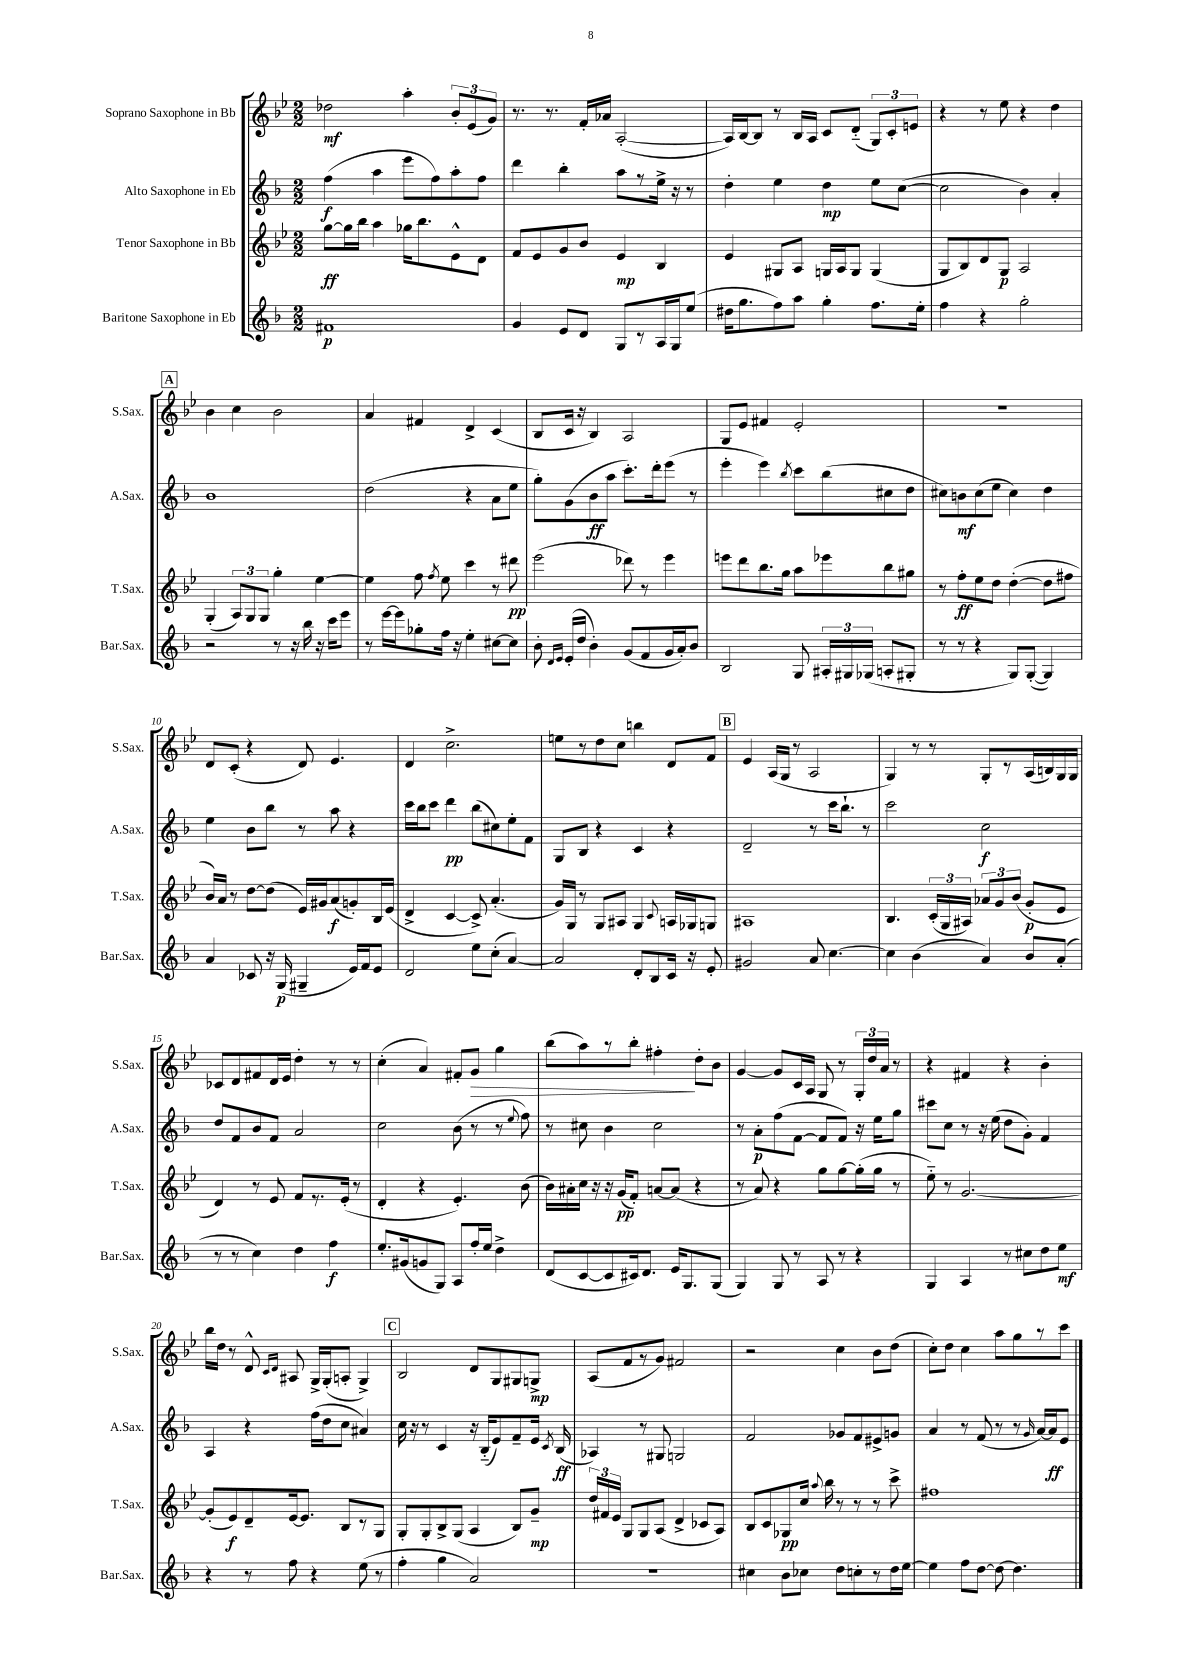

**kern	**dynam	**kern	**dynam	**kern	**dynam	**kern	**dynam
*part4	*part4	*part3	*part3	*part2	*part2	*part1	*part1
*staff4	*staff4	*staff3	*staff3	*staff2	*staff2	*staff1	*staff1
*I"Baritone Saxophone in Eb	*	*I"Tenor Saxophone in Bb	*	*I"Alto Saxophone in Eb	*	*I"Soprano Saxophone in Bb	*
*I'Bar.Sax.	*	*I'T.Sax.	*	*I'A.Sax.	*	*I'S.Sax.	*
*clefG2	*	*clefG2	*	*clefG2	*	*clefG2	*
*k[b-]	*	*k[b-e-]	*	*k[b-]	*	*k[b-e-]	*
*M2/2	*	*M2/2	*	*M2/2	*	*M2/2	*
=1	=1	=1	=1	=1	=1	=1	=1
1f#X	p	[8gg\L	ff	(4ff\	f	2dd-X\	mf
.	.	16gg\L]	.	.	.	.	.
.	.	16bb-\JJ	.	.	.	.	.
.	.	4aa\	.	4aa\	.	.	.
.	.	16gg-X\KL	.	8eee\L	.	4aa'\	.
.	.	8.bb-\	.	.	.	.	.
.	.	.	.	8ff\)	.	.	.
.	.	8e-^^\	.	8aa'\	.	12b-'/L	.
.	.	.	.	.	.	(12e-/	.
.	.	8d\J	.	8ff\J	.	.	.
.	.	.	.	.	.	12g/J)	.
=2	=2	=2	=2	=2	=2	=2	=2
4g/	.	8f/L	.	4ddd\	.	8.r	.
.	.	8e-/	.	.	.	.	.
.	.	.	.	.	.	8.r	.
8e/L	.	8g/	.	4bb-'\	.	.	.
8d/J	.	8b-/J	.	.	.	16f'/LL	.
.	.	.	.	.	.	16a-X/JJ	.
8G/L	.	4e-/	mp	8aa\L	.	([2A'/	.
8r	.	.	.	8r	.	.	.
16A/L	.	4B-/	.	16ee^\Jk	.	.	.
16G/J	.	.	.	16r	.	.	.
(8ee/J	.	.	.	8r	.	.	.
=3	=3	=3	=3	=3	=3	=3	=3
16dd#X\KL	.	4e-/	.	4dd'\	.	16A/LL])	.
8.gg\	.	.	.	.	.	[16B-/J	.
.	.	.	.	.	.	8B-/J]	.
8ff\)	.	8G#X/L	.	4ee\	.	8r	.
8aa\J	.	8A/J	.	.	.	16B-/LL	.
.	.	.	.	.	.	16A/JJ	.
4gg'\	.	16Gn/LL	.	4dd\	mp	8c/L	.
.	.	16A/J	.	.	.	.	.
.	.	8G/J	.	.	.	(8d/J	.
8.ff\L	.	(4G/	.	8ee\L	.	12G/L)	.
.	.	.	.	.	.	12c'/	.
.	.	.	.	([8cc\J	.	.	.
.	.	.	.	.	.	12en/J	.
16ee'\Jk	.	.	.	.	.	.	.
=4	=4	=4	=4	=4	=4	=4	=4
4ff\	.	8G/L	.	2cc\]	.	4r	.
.	.	8B-/)	.	.	.	.	.
4r	.	8d/	.	.	.	8r	.
.	.	8G/J	p	.	.	8ee-\	.
2gg'\	.	2A/	.	4b-\)	.	4r	.
.	.	.	.	4a'/	.	4dd\	.
!!LO:LB:g=z
!!LO:REH:place=s1:t=A
=5	=5	=5	=5	=5	=5	=5	=5
2r	.	(4G'/	.	1b-	.	4b-\	.
.	.	12A/L)	.	.	.	4cc\	.
.	.	12G/	.	.	.	.	.
.	.	12G/J	.	.	.	.	.
8r	.	4gg'\	.	.	.	2b-\	.
16r	.	.	.	.	.	.	.
16bb-\	.	.	.	.	.	.	.
16r	.	[4ee-\	.	.	.	.	.
16ccc\KL	.	.	.	.	.	.	.
8eee\J	.	.	.	.	.	.	.
=6	=6	=6	=6	=6	=6	=6	=6
8r	.	4ee-\]	.	(2dd\	.	4a/	.
[16eee\LL	.	.	.	.	.	.	.
16eee\J]	.	.	.	.	.	.	.
8gg-X'\	.	8ff\	.	.	.	4f#X/	.
.	.	8qff/	.	.	.	.	.
16ff\Jk	.	8ee-\	.	.	.	.	.
16r	.	.	.	.	.	.	.
4ee'\	.	4ccc\	.	4r	.	4d^/	.
[8cc#X\L	.	8r	.	8a\L	.	(4c/	.
8cc#\J]	.	8ddd#X\	pp	8ee\J	.	.	.
=7	=7	=7	=7	=7	=7	=7	=7
8b-'\	.	(2eee-\	.	8gg'\L)	.	8B-/L	.
16qqd/LL	.	.	.	.	.	.	.
16qqe/JJ	.	.	.	.	.	.	.
(16e'/LL	.	.	.	(8g\	.	16c/Jk	.
16dd/JJ	.	.	.	.	.	16r	.
4b-'\)	.	.	.	8b-\	ff	4B-/)	.
.	.	.	.	8aa\J	.	.	.
(8g/L	.	8ddd-X\)	.	8.ccc'\L)	.	2A/	.
8f/	.	8r	.	.	.	.	.
.	.	.	.	16ddd'\k	.	.	.
16g/L	.	4eee-\	.	(8eee\J	.	.	.
16a'/J)	.	.	.	.	.	.	.
8b-/J	.	.	.	8r	.	.	.
=8	=8	=8	=8	=8	=8	=8	=8
2B-/	.	8eeen\L	.	4eee'\	.	8G/L	.
.	.	8ddd\	.	.	.	8e-/J	.
.	.	8.bb-\	.	4eee\)	.	4f#X/	.
.	.	16gg\Jk	.	.	.	.	.
.	.	.	.	8qbb-/	.	.	.
8G/	.	8aa\L	.	8ccc\L	.	2e-'/	.
24A#X'/LL	.	8eee-X\	.	(8bb-\	.	.	.
24G#X/	.	.	.	.	.	.	.
(24G-X/JJ	.	.	.	.	.	.	.
8An'/L	.	8bb-\	.	8cc#X\	.	.	.
8G#X'/J	.	8gg#X\J	.	8dd\J	.	.	.
=9	=9	=9	=9	=9	=9	=9	=9
8r	.	8r	.	8cc#X\L)	.	1r	.
8r	.	8ff'\L	ff	8bn\	mf	.	.
4r	.	8ee-\	.	(8cc#\	.	.	.
.	.	8dd\J	.	8ee\J	.	.	.
8G/L)	.	([4dd'\	.	4cc#\)	.	.	.
([8G'/J	.	.	.	.	.	.	.
4G/])	.	8dd\L]	.	4dd\	.	.	.
.	.	8ff#X\J	.	.	.	.	.
!!LO:LB:g=z
=10	=10	=10	=10	=10	=10	=10	=10
4a/	.	16b-/LL)	.	4ee\	.	8d/L	.
.	.	16a/JJ	.	.	.	.	.
.	.	8r	.	.	.	(8c'/J	.
8c-X/	.	[8dd\L	.	8b-\L	.	4r	.
16r	.	(8dd\J]	.	8bb-\J	.	.	.
(16G/	p	.	.	.	.	.	.
4G#X~/	.	16e-/LL)	.	8r	.	8d/)	.
.	.	16g#X/J	.	.	.	.	.
.	.	(8a/	f	8aa\	.	4.e-/	.
16e/LL)	.	8gn'/)	.	4r	.	.	.
16f/J	.	.	.	.	.	.	.
8e/J	.	16B-/L	.	.	.	.	.
.	.	(16e-/JJ	.	.	.	.	.
=11	=11	=11	=11	=11	=11	=11	=11
2d/	.	4d^/	.	16ccc\LL	.	4d/	.
.	.	.	.	16bb-\J	.	.	.
.	.	.	.	8ccc\J	.	.	.
.	.	[4c/	.	4ddd\	pp	2.cc^\	.
8ee\L	.	8c^/])	.	(8bb-\L	.	.	.
(8cc'\J	.	(4.a'/	.	8cc#X\)	.	.	.
[4a/)	.	.	.	8ee'\	.	.	.
.	.	.	.	8f\J	.	.	.
=12	=12	=12	=12	=12	=12	=12	=12
2a/]	.	16g/LL)	.	8G/L	.	8een\L	.
.	.	16G/JJ	.	.	.	.	.
.	.	8r	.	8B-/J	.	8r	.
.	.	8G/L	.	4r	.	8dd\	.
.	.	8A#X/J	.	.	.	8cc\J	.
8d'/L	.	4G/	.	4c/	.	4bbn\	.
8B-/	.	.	.	.	.	.	.
.	.	8qqc/	.	.	.	.	.
16c/Jk	.	16An/LL	.	4r	.	8d/L	.
16r	.	16G-X/J	.	.	.	.	.
8e'/	.	8Gn/J	.	.	.	8f/J	.
!!LO:REH:place=s1:t=B
=13	=13	=13	=13	=13	=13	=13	=13
2g#X/	.	1A#X	.	2d~/	.	4e-/	.
.	.	.	.	.	.	(16A/LL	.
.	.	.	.	.	.	16G/JJ	.
.	.	.	.	.	.	8r	.
8a/	.	.	.	8r	.	2A/	.
[4.cc\	.	.	.	16ccc\KL	.	.	.
.	.	.	.	8.bb-`\J	.	.	.
.	.	.	.	8r	.	.	.
=14	=14	=14	=14	=14	=14	=14	=14
4cc\]	.	4.B-/	.	2ccc\	.	4G/)	.
(4b-\	.	.	.	.	.	8r	.
.	.	(24c'/LL	.	.	.	8r	.
.	.	24G/	.	.	.	.	.
.	.	24A#X/JJ)	.	.	.	.	.
4a/)	.	12a-X/L	.	2cc\	f	8G'/L	.
.	.	12g/	.	.	.	.	.
.	.	.	.	.	.	8r	.
.	.	(12b-/J	.	.	.	.	.
8b-/L	.	8g'/L	p	.	.	(16A/L	.
.	.	.	.	.	.	16Bn/)	.
(8a'/J	.	8e-/J	.	.	.	16G/	.
.	.	.	.	.	.	16G/JJ	.
!!LO:LB:g=z
=15	=15	=15	=15	=15	=15	=15	=15
8r	.	4d/)	.	8dd/L	.	8c-X/L	.
8r	.	.	.	8f/	.	8d/	.
4cc\)	.	8r	.	8b-/	.	8f#X/	.
.	.	8e-/	.	8f/J	.	16d/L	.
.	.	.	.	.	.	16e-/JJ	.
4dd\	.	8f/L	.	2a/	.	4dd'\	.
.	.	8.r	.	.	.	.	.
4ff\	f	.	.	.	.	8r	.
.	.	(16e-'/Jk	.	.	.	.	.
.	.	8r	.	.	.	8r	.
=16	=16	=16	=16	=16	=16	=16	=16
8.ee'/L	.	4d'/	.	2cc\	.	(4cc'\	.
(16g#X/k	.	.	.	.	.	.	.
8gn/	.	4r	.	.	.	4a/)	.
8G/J)	.	.	.	.	.	.	.
8A/L	.	4.e-'/)	.	(8b-\	.	8f#X'/L	.
!	!	!	!	!	!	!	!LO:HP:b
16ff'/L	.	.	.	8r	.	8g/J	>
16ee/JJ	.	.	.	.	.	.	.
4dd^\	.	.	.	8r	.	4gg\	.
.	.	.	.	8qqee/	.	.	.
.	.	(8b-\	.	8ff\)	.	.	.
=17	=17	=17	=17	=17	=17	=17	=17
(8d/L	.	16b-\LL)	.	8r	.	(8bb-\L	.
.	.	16a#X'\	.	.	.	.	.
[8c/	.	16cc\JJ	.	8cc#X\	.	8aa\)	.
.	.	16r	.	.	.	.	.
8c/]	.	16r	.	4b-\	.	8r	.
.	.	(16g/KL	pp	.	.	.	.
16c#X/k)	.	8f'/J)	.	.	.	8bb-'\J	.
8.d/J	.	.	.	.	.	.	.
.	.	[8an/L	.	2cc#\	.	4ff#X'\	.
16e/KL	.	(8a/J]	.	.	.	.	.
8.G/	.	.	.	.	.	.	.
.	.	4r	.	.	.	8dd'\L	]
(8G/J	.	.	.	.	.	8b-\J	.
=18	=18	=18	=18	=18	=18	=18	=18
4G/)	.	8r	.	8r	.	[4g/	.
.	.	8a/)	.	8a'\L	p	.	.
8G/	.	4r	.	(8ff\	.	8g/L]	.
8r	.	.	.	[8f\J	.	16c/L	.
.	.	.	.	.	.	16A/JJ	.
8A/	.	8gg\L	.	8f/L]	.	8G/	.
8r	.	[8gg\	.	8f/J)	.	8r	.
4r	.	(16gg'\L]	.	16r	.	24G'/LL	.
.	.	.	.	.	.	24dd/	.
.	.	16gg\JJ	.	16ee\KL	.	.	.
.	.	.	.	.	.	24a/JJ	.
.	.	8r	.	8gg\J	.	8r	.
=19	=19	=19	=19	=19	=19	=19	=19
4G/	.	8ee-\)	.	8ccc#X\L	.	4r	.
.	.	8r	.	8cc\J	.	.	.
4A/	.	[2.g/	.	8r	.	4f#X/	.
.	.	.	.	16r	.	.	.
.	.	.	.	(16ee\	.	.	.
8r	.	.	.	8dd\L	.	4r	.
8cc#X\L	.	.	.	8g'\J)	.	.	.
8dd\	.	.	.	4f/	.	4b-'\	.
8ee\J	mf	.	.	.	.	.	.
!!LO:LB:g=z
=20	=20	=20	=20	=20	=20	=20	=20
4r	.	(8g'/L]	.	4A/	.	16bb-\LL	.
.	.	.	.	.	.	16dd\JJ	.
.	.	8e-/)	f	.	.	8r	.
8r	.	8d~/	.	4r	.	8d^^/	.
.	.	.	.	.	.	16qqc/LL	.
.	.	.	.	.	.	16qqd/JJ	.
8ff\	.	[16e-/k	.	.	.	8A#X/	.
.	.	8.e-/J]	.	.	.	.	.
4r	.	.	.	(16ff\LL	.	16G^/LL	.
.	.	.	.	16dd\J	.	(16G'/J	.
.	.	8B-/L	.	8cc\J	.	8An'/J	.
(8ee\	.	8r	.	4a#X/)	.	4G^/)	.
8r	.	8G/J	.	.	.	.	.
!!LO:REH:place=s1:t=C
=21	=21	=21	=21	=21	=21	=21	=21
4ff'\	.	8G'/L	.	16cc\	.	2B-/	.
.	.	.	.	16r	.	.	.
.	.	8G'/	.	8r	.	.	.
4gg\	.	8B-^/	.	4c/	.	.	.
.	.	(8G/J	.	.	.	.	.
2a/)	.	4A/	.	16r	.	8d/L	.
.	.	.	.	(16B-/KL	.	.	.
.	.	.	.	8e/)	.	8G/	.
.	.	8B-/L)	.	8f~/	.	8G#X/	.
.	.	8g~/J	mp	16e/Jk	.	8Gn^/J	mp
.	.	.	.	8qc/	.	.	.
.	.	.	.	(16B-/	ff	.	.
=22	=22	=22	=22	=22	=22	=22	=22
1r	.	24dd/LL	.	4A-X/)	.	(8A/L	.
.	.	24f#X/	.	.	.	.	.
.	.	24e-/JJ	.	.	.	.	.
.	.	8G/L	.	.	.	8f/	.
.	.	8G/	.	8r	.	8r	.
.	.	(8A/J	.	8G#X/	.	8g/J)	.
.	.	4d^/	.	2Gn/	.	2f#X/	.
.	.	8c-X/L	.	.	.	.	.
.	.	8A/J)	.	.	.	.	.
=23	=23	=23	=23	=23	=23	=23	=23
4cc#X\	.	8B-/L	.	2f/	.	2r	.
.	.	8c/	.	.	.	.	.
8b-\L	.	8G-X/	pp	.	.	.	.
8cc-X\J	.	16cc/Jk	.	.	.	.	.
.	.	8qqaa/	.	.	.	.	.
.	.	16bb-\	.	.	.	.	.
8dd\L	.	8r	.	8g-X/L	.	4cc\	.
8ccn'\	.	8r	.	8f/	.	.	.
8r	.	8r	.	8e#X^/	.	8b-\L	.
16dd\L	.	8ccc^\	.	8gn/J	.	(8dd\J	.
[16ee\JJ	.	.	.	.	.	.	.
=24	=24	=24	=24	=24	=24	=24	=24
4ee\]	.	1ff#X	.	4a/	.	8cc'\L)	.
.	.	.	.	.	.	8dd\J	.
8ff\L	.	.	.	8r	.	4cc\	.
[8dd\J	.	.	.	(8f/	.	.	.
8dd\_	.	.	.	8r	.	8aa\L	.
4.dd\]	.	.	.	8r	.	8gg\	.
.	.	.	.	16qqg/	.	.	.
.	.	.	.	[16a/LL)	.	8r	.
.	.	.	.	16a/J]	ff	.	.
.	.	.	.	8e/J	.	8ccc\J	.
==	==	==	==	==	==	==	==
*-	*-	*-	*-	*-	*-	*-	*-
